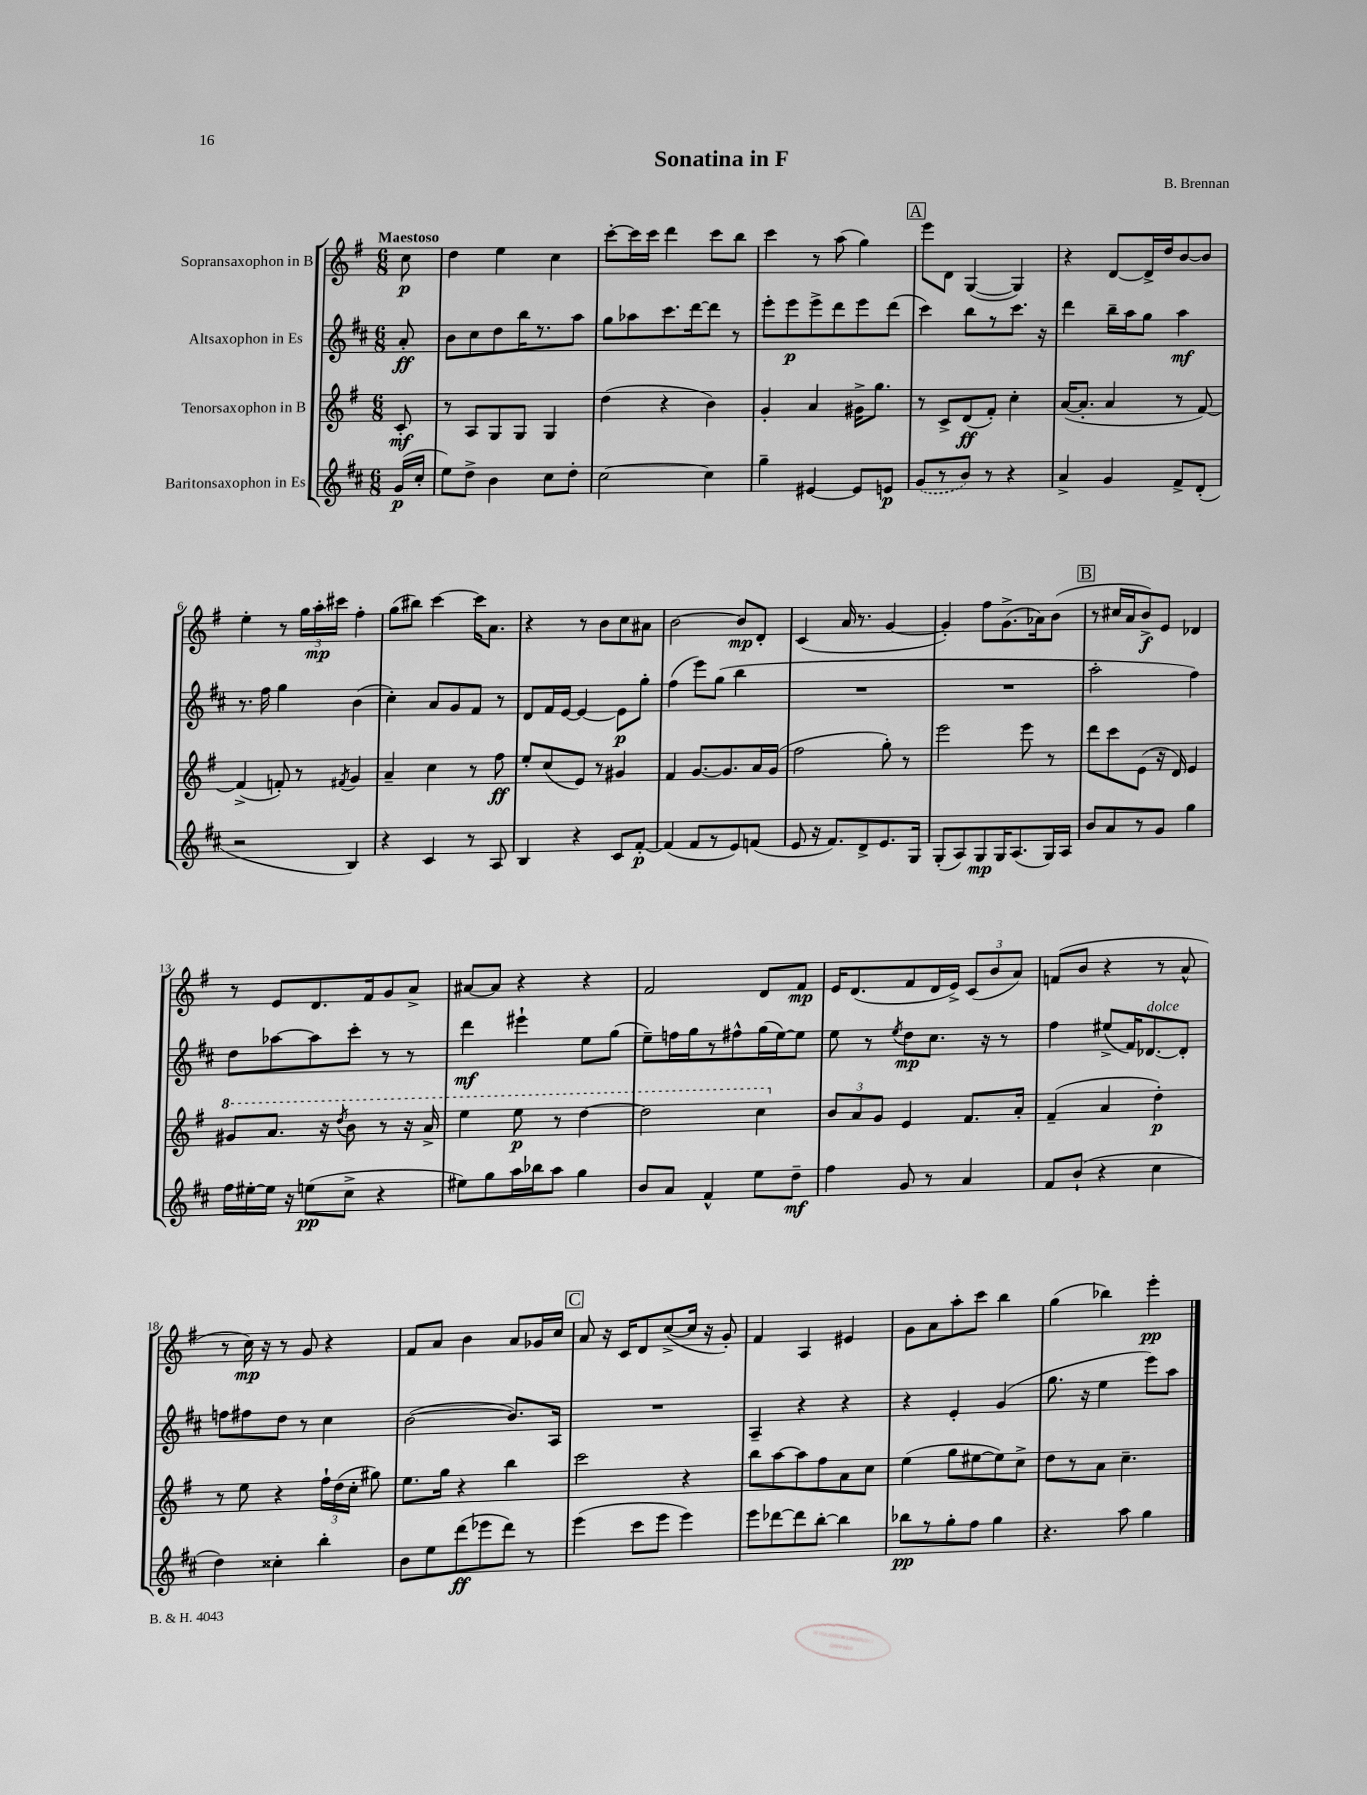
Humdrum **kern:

**kern	**kern	**kern	**kern
*staff4	*staff3	*staff2	*staff1
*clefG2	*clefG2	*clefG2	*clefG2
*k[f#c#]	*k[f#]	*k[f#c#]	*k[f#]
*M6/8	*M6/8	*M6/8	*M6/8
(16g/LL	8c'/	8a'/	8cc\
16cc#'/JJ	.	.	.
=	=	=	=
8ee\L)	8r	8b\L	4dd\
8dd^\J	8A/L	8cc#\	.
4b\	8G/	8dd\	4ee\
.	8G/J	16bb\K	.
.	.	8.r	.
8cc#\L	4G/	.	4cc\
8dd'\J	.	8aa\J	.
=	=	=	=
[2cc#\	(4dd\	8gg\L	[8ccc'\L
.	.	8aa-\	16ccc\]L
.	.	.	16ccc\JJ
.	4r	8.ccc#\	4ddd\
.	.	[16ddd\k	.
4cc#\]	4b\)	8ddd\]J	8ccc\L
.	.	8r	8bb\J
=	=	=	=
4gg~\	4g'/	8eee'\L	4ccc\
.	.	8eee\	.
[4e#/	4a/	8eee^\	8r
.	.	8ddd\	(8aa\
8e#/]L	16g#^\LK	8eee\	4gg\)
.	8.gg\J	.	.
8e/J	.	(8ddd\J	.
=	=	=	=
(8g/L	8r	4ccc#\)	8eee\L
8r	8c^/L	.	8d\J
8b/J)	(8d/	8bb\L	([4G/
8r	8f#'/J)	8r	.
4r	4cc'\	8.ccc#\J	4G/])
.	.	16r	.
=	=	=	=
4a^/	([16a/LK	4ddd\	4r
.	8.a'/]J	.	.
4g/	4a/	16bb~\LL	[8d/L
.	.	16aa\J	.
.	.	8gg\J	16d^/]L
.	.	.	16dd/J
8f#^/L	8r	4aa\	[8b/
(8d'/J	[8f#/)	.	8b/]J
=	=	=	=
2r	(4f#^/]	8.r	4ee'\
.	.	16ff#\	.
.	8f'/)	4gg\	8r
.	8r	.	24gg\LL
.	.	.	24aa'\
.	.	.	24ccc#\JJ
.	8qf#/	.	.
4B/)	4g/	(4b\	4ff#'\
=	=	=	=
4r	4a~/	4cc#'\)	(8gg\L
.	.	.	8bb#\J)
4c#/	4cc\	8a/L	[4ccc\
.	.	8g/	.
8r	8r	8f#/J	16ccc\]LK
.	.	.	8.a\J
8A/	8ff#\	8r	.
=	=	=	=
4B/	8ee'/L	8d/L	4r
.	(8cc/	16f#/L	.
.	.	[16e/JJ	.
4r	8e/J)	4e/_	8r
.	8r	.	8b\L
8c#/L	4g#/	8e\]L	8cc\
[8f#'/J	.	8gg'\J	8a#\J
=	=	=	=
(4f#/]	4f#/	(4ff#\	[2b\
8f#/L	[8.g/L	8eee\L)	.
8r	.	(8gg\J	.
.	8.g/]	.	.
8e/)	.	4bb\	8b/]L
(8f/J	16a/L	.	8d'/J
.	(16g/JJ	.	.
=	=	=	=
8e/	2ff#\	2.r	(4c/
16r	.	.	.
8.f#/L)	.	.	.
.	.	.	16a/
.	.	.	8.r
8d^/	.	.	.
8.e/	8gg'\)	.	[4g/
.	8r	.	.
16G/Jk	.	.	.
=	=	=	=
(8G'/L	2eee\	2.r	4g'/])
8A/)	.	.	.
8G/	.	.	8ff#\L
16G/K	.	.	(8.g^\
(8.A/	.	.	.
.	8eee\	.	.
.	.	.	16a-\k)
16G/L)	8r	.	(8b\J
16A/JJ	.	.	.
=	=	=	=
8b/L	8ddd\L	2aa'\	8r
8a/	8ccc\	.	16cc#/LL
.	.	.	16a/J
8r	(8e\J	.	8b^/)
8g/J	16r	.	8e/J
.	16d/)	.	.
4gg\	4e/	4ff#\)	4d-/
=	=	=	=
16ff#\LL	8gg#/L	8dd\L	8r
[16ee#'\	.	.	.
16ee#\]JJ	8.aa/J	[8aa-\	8e/L
16r	.	.	.
(8ee\L	.	8aa-\]	8.d/
.	16r	.	.
.	8qddd/	.	.
8cc#^\J	8bb\	8ccc#'\J	.
.	.	.	16f#/k
4r	8r	8r	8g/
.	16r	8r	8a^/J
.	16aa^/	.	.
=	=	=	=
8ee#\L)	4eee\	4ddd\	[8a#/L
8gg\	.	.	8a#/]J
16aa\L	8eee\	4eee#`\	4r
16bb-\J	.	.	.
8aa\J	8r	.	.
4gg\	[4ddd\	8ee\L	4r
.	.	(8gg\J	.
=	=	=	=
8b/L	2ddd\]	8ee~\L)	2f#/
8a/J	.	16ff\L	.
.	.	16gg\J	.
4f#^^/	.	8r	.
.	.	8ff#^^\	.
8ee\L	4ccc\	(16gg\L	8d/L
.	.	[16ee\J)	.
8dd~\J	.	8ee\]J	8f#/J
=	=	=	=
4ff#\	12b/L	8ee\	16e/LK
.	.	.	(8.d/
.	12a/	.	.
.	.	8r	.
.	12g/J	.	.
.	.	8qee/	.
8g/	4e/	8dd\L	8f#/
8r	.	8.cc#\J	16d/L
.	.	.	16e^/JJ)
4a/	8.f#/L	.	(12c/L
.	.	16r	.
.	.	.	12b/
.	.	8r	.
.	.	.	12a/J)
.	16a'/Jk	.	.
=	=	=	=
8f#/L	(4f#~/	4ff#\	(8f/L
(8b`/J	.	.	8b/J
4r	4a/	(8ee#^/L	4r
.	.	16f#/K)	.
.	.	[8.d-/	.
4cc#\	4dd'\)	.	8r
.	.	8d-'/]J	8a^^/
=	=	=	=
4dd\)	8r	8ff\L	8r
.	8ee\	8ff#\	16cc\)
.	.	.	16r
4cc##'\	4r	8dd\J	8r
.	.	8r	8g/
4bb'\	24ff#`\LL	4cc#\	4r
.	(24dd\	.	.
.	24cc'\JJ	.	.
.	8gg#\)	.	.
=	=	=	=
8b\L	8.ee\L	([2b\	8f#/L
8ee\	.	.	8a/J
.	16gg\Jk	.	.
(8ddd\	4r	.	4b\
8eee-\	.	.	.
8ddd\J)	4bb\	8.b/]L)	8a/L
8r	.	.	16g-/L
.	.	16A/Jk	16cc/JJ
=	=	=	=
(4eee\	2ccc\	2.r	8a/
.	.	.	16r
.	.	.	16c/LK
8ccc#\L	.	.	8d/
8eee\J	.	.	([8cc^/
4eee\)	4r	.	16cc/]Jk
.	.	.	16r
.	.	.	8g'/)
=	=	=	=
8eee\L	8bb\L	4A~/	4f#/
[8ddd-\	[8aa\	.	.
8ddd-\]	8aa\]	4r	4A/
[8bb'\J	8ff#\	.	.
4bb\]	8a\	4r	4e#/
.	8cc\J	.	.
=	=	=	=
8bb-\L	(4ee\	4r	8g\L
8r	.	.	8a\
8gg'\	8gg\L	4e'/	8aa'\
8ff#\J	[8ee#\	.	8ccc\J
4gg\	8ee#\])	(4g/	4bb\
.	8cc^\J	.	.
=	=	=	=
4.r	8dd\L	8.gg\	(4gg\
.	8r	.	.
.	.	16r	.
.	8a\J	4ee\	4bb-\)
8aa\	4.cc~\	.	.
4gg\	.	8eee\L)	4eee'\
.	.	8aa\J	.
==	==	==	==
*-	*-	*-	*-
